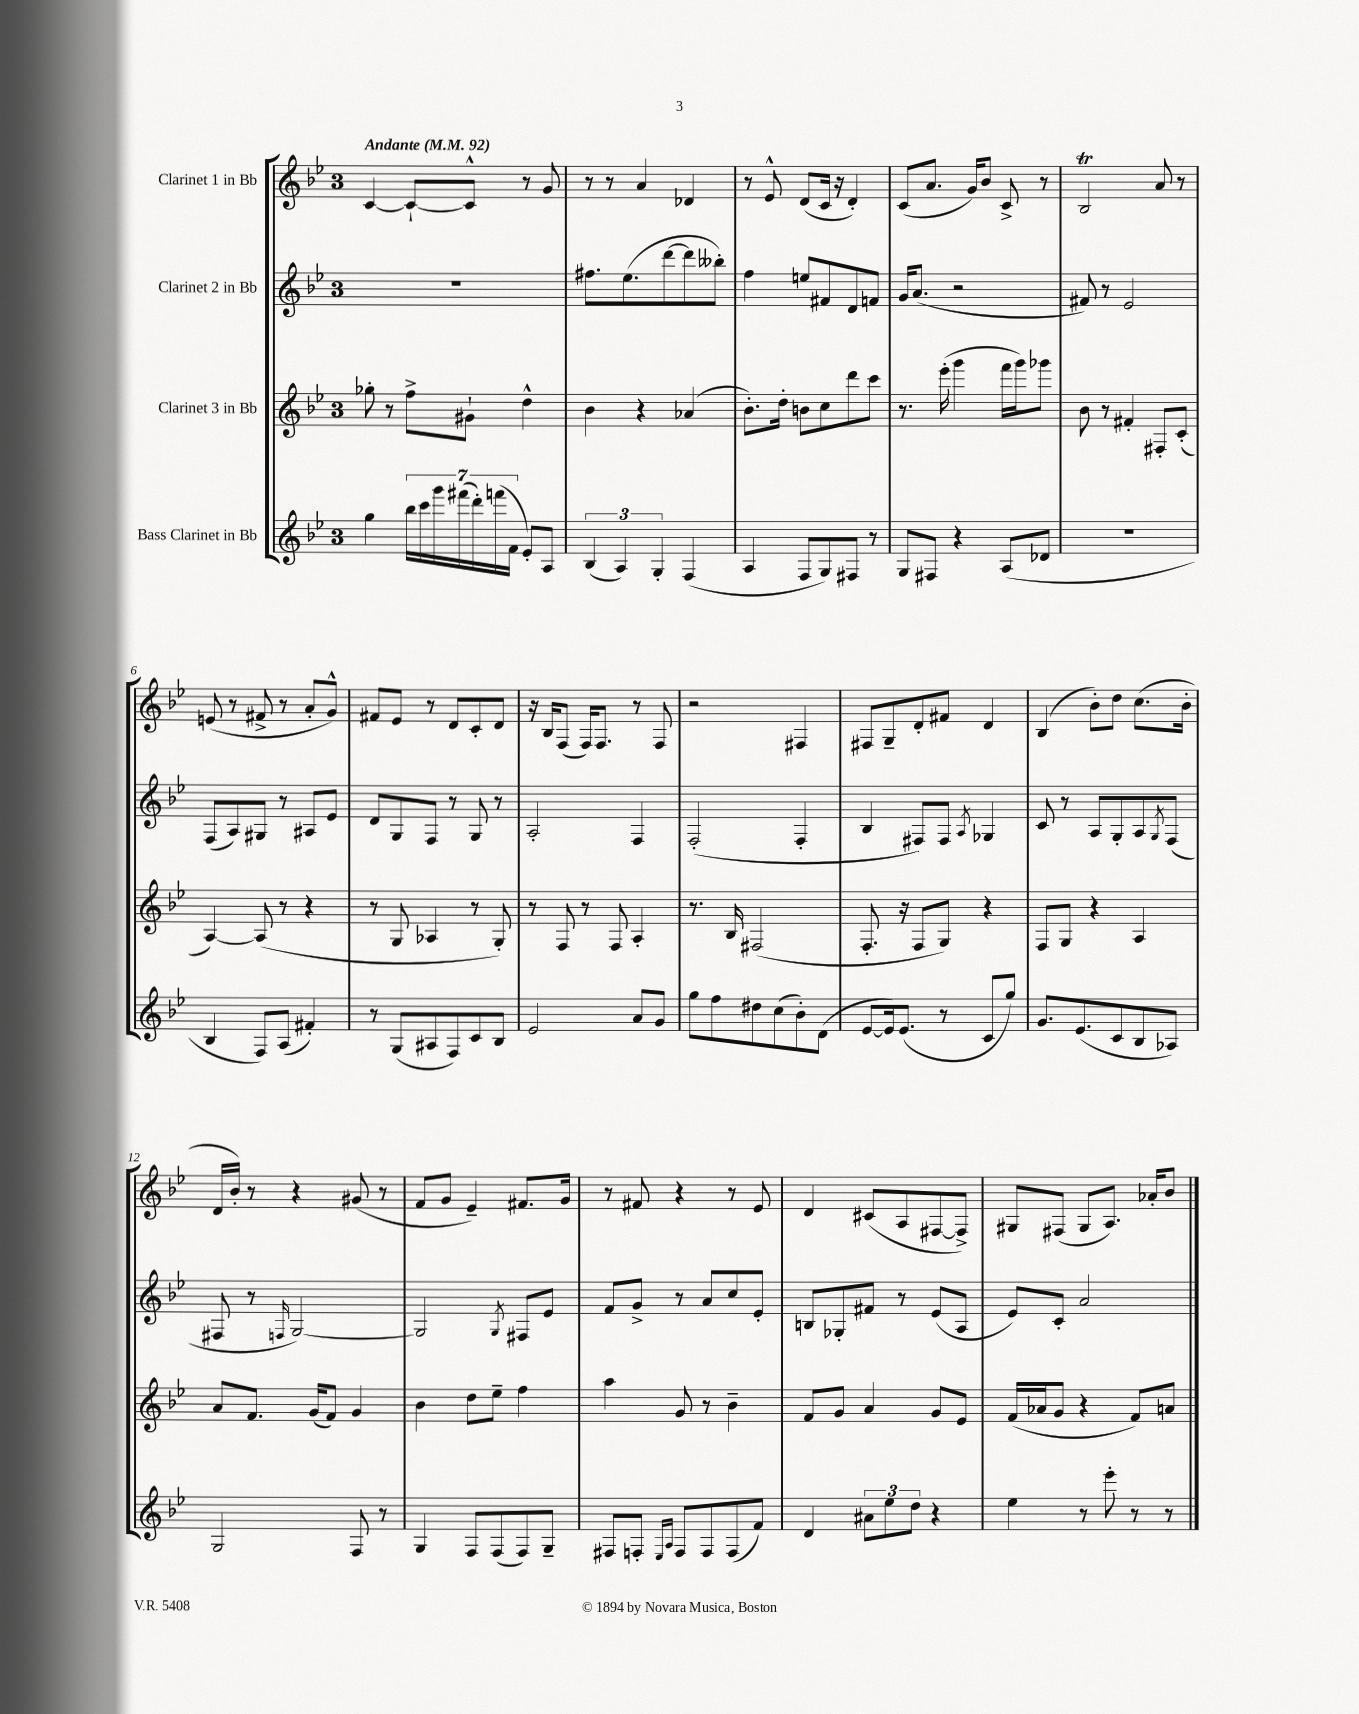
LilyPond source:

<<
\new StaffGroup <<
\new Staff = "s0" \with { instrumentName = "Clarinet 1 in Bb" } {
    \clef treble \key bes \major \once \override Staff.TimeSignature.style = #'single-digit \time 3/4 \tempo "Andante" 4 = 92
    c'4~ c'8~-! c'8-^ r8 g'8 |
    r8 r8 a'4 des'4 |
    r8 ees'8-^ d'8( c'16 r16 d'4-.) |
    c'8( a'8. g'16) bes'8 c'8-> r8 |
    bes2\trill a'8 r8 |
    e'8( r8 fis'8-> r8 a'8-. g'8-^) |
    fis'8 ees'8 r8 d'8 c'8-. d'8 |
    r16 bes16 f8( f16) f8. r8 f8 |
    r2 fis4 |
    fis8 g8-- d'8-. fis'8 d'4 |
    bes4( bes'8-.) d''8 c''8.( bes'16-. |
    d'16 bes'16-.) r8 r4 gis'8( r8 |
    f'8 g'8 ees'4--) fis'8. g'16 |
    r8 fis'8 r4 r8 ees'8 |
    d'4 cis'8( a8 fis8~ fis8->) |
    gis8 fis8( gis8 a8.) aes'16-. bes'8 \bar "|." |
}
\new Staff = "s1" \with { instrumentName = "Clarinet 2 in Bb" } {
    \clef treble \key bes \major \once \override Staff.TimeSignature.style = #'single-digit \time 3/4
    R2. |
    fis''8. ees''8.( d'''8~ d'''8 beses''8-.) |
    f''4 e''8 fis'8 d'8 f'8 |
    g'16 a'8.( r2 |
    fis'8) r8 ees'2 |
    f8( a8) gis8 r8 ais8 ees'8 |
    d'8 g8 f8 r8 g8 r8 |
    a2-. f4 |
    f2-.( f4-. |
    bes4 fis8) fis8 \acciaccatura { a8 } ges4 |
    c'8 r8 a8 g8-. a8 \acciaccatura { g8 } f8( |
    fis8 r8 \grace { f16 } g2~) |
    g2 \acciaccatura { g8 } fis8 ees'8 |
    f'8 g'8-> r8 a'8 c''8 ees'8-. |
    b8 ges8-. fis'8 r8 ees'8( a8 |
    ees'8) c'8-. a'2 \bar "|." |
}
\new Staff = "s2" \with { instrumentName = "Clarinet 3 in Bb" } {
    \clef treble \key bes \major \once \override Staff.TimeSignature.style = #'single-digit \time 3/4
    ges''8-. r8 f''8-> gis'8-! d''4-^ |
    bes'4 r4 aes'4( |
    bes'8.-.) d''16-. b'8 c''8 d'''8 c'''8 |
    r8. ees'''16-.( g'''4 f'''16 g'''16) ges'''8 |
    bes'8 r8 fis'4-. fis8-. c'8-.( |
    a4~) a8( r8 r4 |
    r8 g8 aes4 r8 g8-.) |
    r8 f8 r8 f8 a4-. |
    r8. bes16 fis2( |
    f8.-. r16 f8 g8) r4 |
    f8 g8 r4 a4 |
    a'8 f'8. g'16( f'8) g'4 |
    bes'4 d''8 ees''8-- f''4 |
    a''4 g'8 r8 bes'4-- |
    f'8 g'8 a'4 g'8 ees'8 |
    f'16( aes'16 g'8 r4 f'8) a'8 \bar "|." |
}
\new Staff = "s3" \with { instrumentName = "Bass Clarinet in Bb" } {
    \clef treble \key bes \major \once \override Staff.TimeSignature.style = #'single-digit \time 3/4
    g''4 \tuplet 7/4 { bes''16 c'''16 g'''16 fis'''16( d'''16-.) f'''16( f'16 } ees'8-.) a8 |
    \tuplet 3/2 { bes4( a4) g4-. } f4( |
    a4 f8 g8) fis8 r8 |
    g8 fis8 r4 a8( des'8 |
    R2. |
    bes4 f8) a8( fis'4-.) |
    r8 g8( ais8 f8) c'8 bes8 |
    ees'2 a'8 g'8 |
    g''8 f''8 dis''8 c''8( bes'8-.) d'8( |
    ees'8~ ees'16) ees'8.( r8 c'8 g''8) |
    g'8. ees'8.( c'8 bes8 aes8) |
    g2 f8 r8 |
    g4 f8 f8( f8) g8-- |
    fis8 f8-. \grace { ees16 a16 } f8 f8 f8( f'8) |
    d'4 \tuplet 3/2 { ais'8 ees''8 d''8 } r4 |
    ees''4 r8 ees'''8-. r8 r8 \bar "|." |
}
>>
>>
